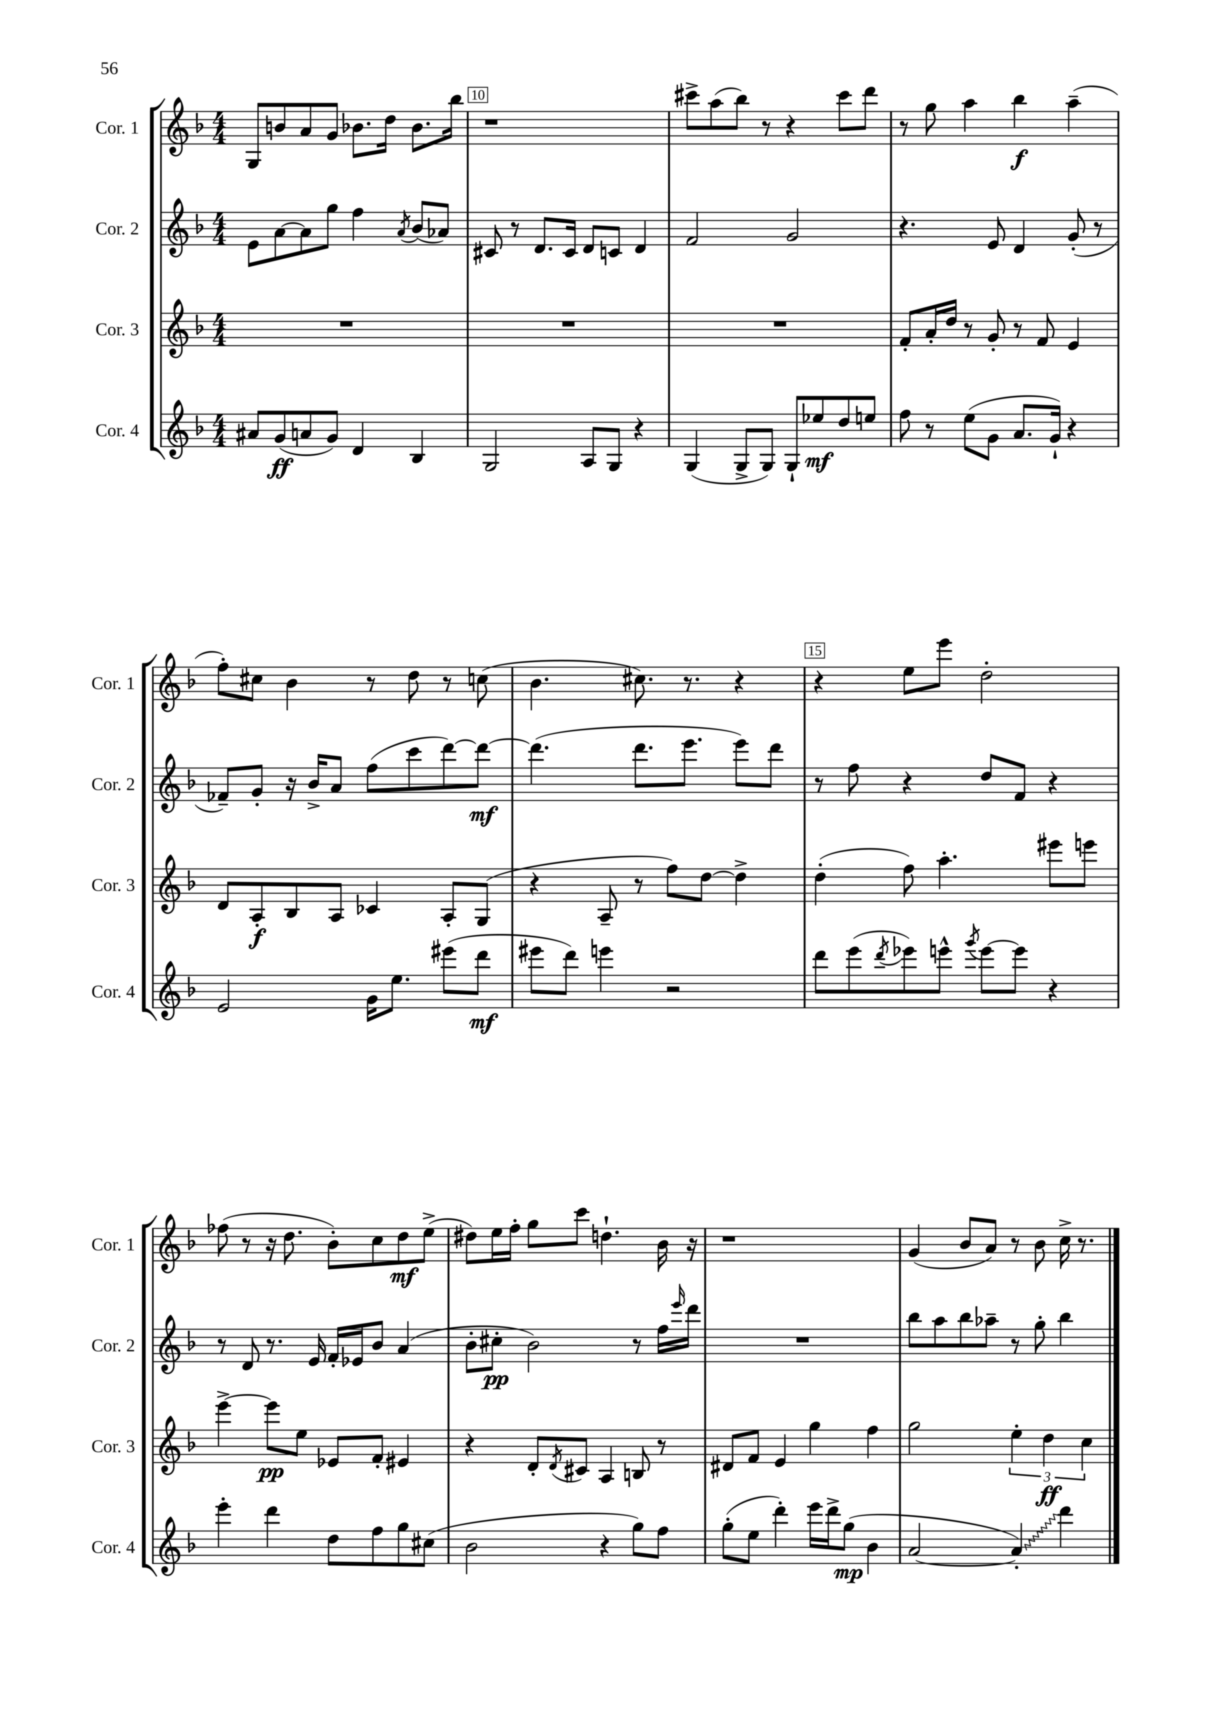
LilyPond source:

<<
\new StaffGroup <<
\new Staff = "s0" \with { instrumentName = "Cor. 1" shortInstrumentName = "Cor. 1" } {
    \clef treble \key f \major \numericTimeSignature \time 4/4
    g8 b'8 a'8 g'8 bes'8. d''16 bes'8. bes''16 |
    r1 |
    cis'''8-> a''8( bes''8) r8 r4 cis'''8 d'''8 |
    r8 g''8 a''4 bes''4\f a''4--( |
    f''8-.) cis''8 bes'4 r8 d''8 r8 c''8( |
    bes'4. cis''8.) r8. r4 |
    r4 e''8 e'''8 d''2-. |
    fes''8( r8 r16 d''8. bes'8-.) c''8 d''8\mf e''8->( |
    dis''8) e''16 f''16-. g''8 c'''8 d''4.-! bes'16 r16 |
    r1 |
    g'4( bes'8 a'8) r8 bes'8 c''16-> r8. \bar "|." |
}
\new Staff = "s1" \with { instrumentName = "Cor. 2" shortInstrumentName = "Cor. 2" } {
    \clef treble \key f \major \numericTimeSignature \time 4/4
    e'8 a'8~ a'8 g''8 f''4 \acciaccatura { a'8 } bes'8( aes'8) |
    cis'8 r8 d'8. cis'16 d'8 c'8 d'4 |
    f'2 g'2 |
    r4. e'8 d'4 g'8-.( r8 |
    fes'8--) g'8-. r16 bes'16-> a'8 f''8( c'''8 d'''8~) d'''8~\mf |
    d'''4.( d'''8. e'''8. e'''8) d'''8 |
    r8 f''8 r4 d''8 f'8 r4 |
    r8 d'8 r8. e'16 f'16-. ees'16 bes'8 a'4( |
    bes'8-. cis''8-.\pp bes'2) r8 f''16 \grace { e'''16 } d'''16 |
    R1 |
    bes''8 a''8 bes''8 aes''8-- r8 g''8-. bes''4 \bar "|." |
}
\new Staff = "s2" \with { instrumentName = "Cor. 3" shortInstrumentName = "Cor. 3" } {
    \clef treble \key f \major \numericTimeSignature \time 4/4
    R1 |
    R1 |
    R1 |
    f'8-. a'16-. d''16 r8 g'8-. r8 f'8 e'4 |
    d'8 a8-.\f bes8 a8 ces'4 a8-. g8( |
    r4 a8-- r8 f''8) d''8~ d''4-> |
    d''4-.( f''8) a''4.-. eis'''8 e'''8 |
    e'''4~-> e'''8\pp e''8 ees'8 f'8-. eis'4 |
    r4 d'8-. \acciaccatura { d'8 } cis'8 a4 b8 r8 |
    dis'8 f'8 e'4 g''4 f''4 |
    g''2 \tuplet 3/2 { e''4-. d''4\ff c''4 } \bar "|." |
}
\new Staff = "s3" \with { instrumentName = "Cor. 4" shortInstrumentName = "Cor. 4" } {
    \clef treble \key f \major \numericTimeSignature \time 4/4
    ais'8 g'8\ff( a'8 g'8) d'4 bes4 |
    g2 a8 g8 r4 |
    g4( g8-> g8) g8-! ees''8\mf d''8 e''8 |
    f''8 r8 e''8( g'8 a'8. g'16-!) r4 |
    e'2 g'16 e''8. eis'''8( d'''8\mf |
    eis'''8 d'''8) e'''4 r2 |
    d'''8 e'''8( \acciaccatura { d'''8 } ees'''8) e'''8-^ \acciaccatura { g'''8 } e'''8~ e'''8 r4 |
    e'''4-. d'''4 d''8 f''8 g''8 cis''8( |
    bes'2 r4 g''8) f''8 |
    g''8-.( e''8 d'''4-.) e'''16 d'''16-> g''8\mp( bes'4 |
    a'2~ \once \override Glissando.style = #'zigzag a'4-.\glissando) d'''4 \bar "|." |
}
>>
>>
\layout { \context { \Score currentBarNumber = #9 \override BarNumber.break-visibility = ##(#f #t #t) barNumberVisibility = #(every-nth-bar-number-visible 5) \override BarNumber.stencil = #(make-stencil-boxer 0.1 0.3 ly:text-interface::print) } }
